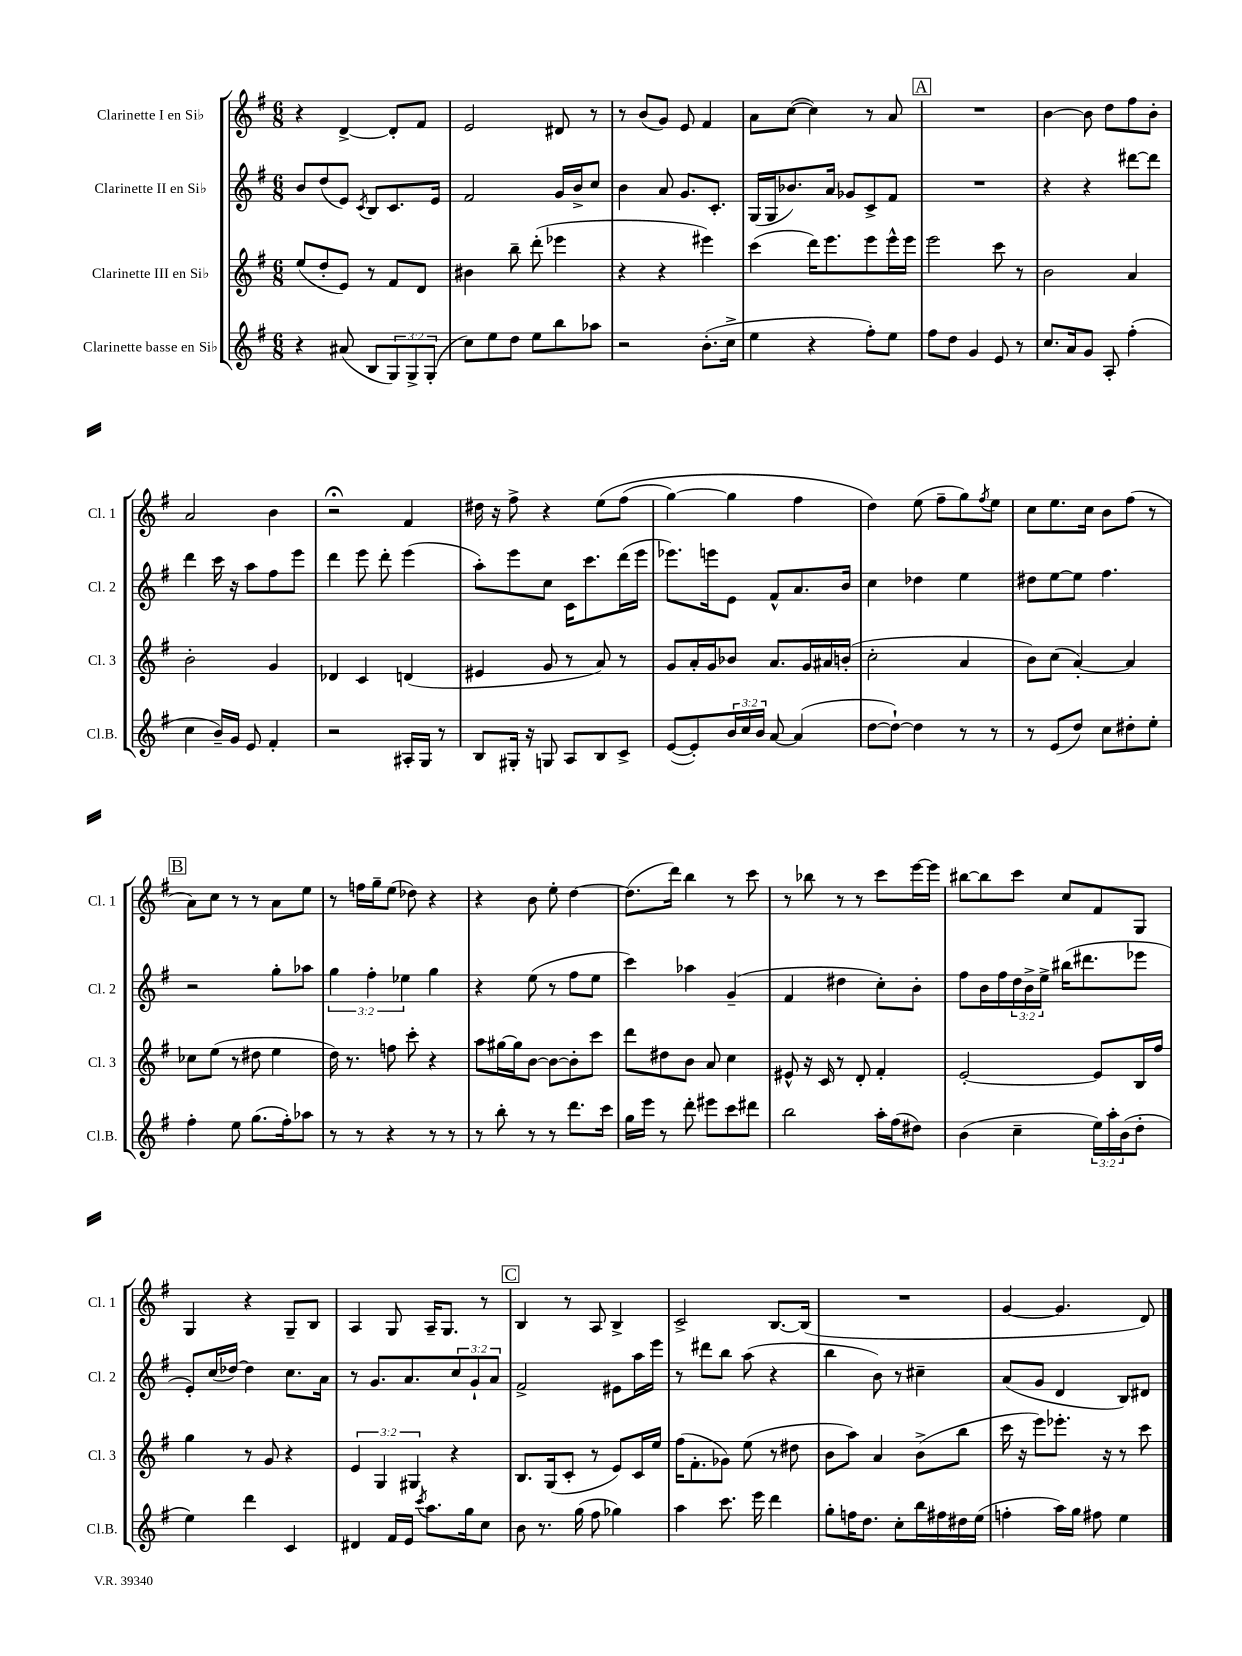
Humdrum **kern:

**kern	**kern	**kern	**kern
*staff4	*staff3	*staff2	*staff1
*clefG2	*clefG2	*clefG2	*clefG2
*k[f#]	*k[f#]	*k[f#]	*k[f#]
*M6/8	*M6/8	*M6/8	*M6/8
4r	(8ee/L	8b/L	4r
.	8dd'/	(8dd/	.
(8a#/	8e/J)	8e/J)	[4d^/
.	.	8qc/	.
8B/L	8r	8B/L	.
12G/)	8f#/L	8.c/	8d'/]L
12G^/	.	.	.
.	8d/J	.	8f#/J
(12G'/J	.	.	.
.	.	16e/Jk	.
=	=	=	=
8cc\L)	4b#\	2f#/	2e/
8ee\	.	.	.
8dd\J	8bb~\	.	.
8ee\L	(8ddd'\	.	.
8bb\	4eee-\	16g/LL	8d#/
.	.	16b^/J	.
8aa-\J	.	8cc/J	8r
=	=	=	=
2r	4r	4b\	8r
.	.	.	(8b/L
.	4r	8a/	8g/J)
.	.	8.g/L	8e/
(8.b'\L	4eee#\)	.	4f#/
.	.	8.c'/J	.
16cc^\Jk	.	.	.
=	=	=	=
4ee\	(4ccc\	(16G/LL	8a\L
.	.	16G/J	.
.	.	8.b-/)	([8cc\J
4r	16ddd\LK)	.	4cc\])
.	8.eee\	16a/Jk	.
.	.	8g-/L	.
8ff#'\L)	8eee\	8c^/	8r
8ee\J	16eee^^\L	8f#/J	8a/
.	16eee\JJ	.	.
=	=	=	=
8ff#\L	2eee\	2.r	2.r
8dd\J	.	.	.
4g/	.	.	.
8e/	8ccc\	.	.
8r	8r	.	.
=	=	=	=
8.cc/L	2b\	4r	[4b\
16a/k	.	.	.
8g/J	.	4r	8b\]
8A'/	.	.	8dd\L
(4ff#'\	4a/	[8ddd#\L	8ff#\
.	.	8ddd#\]J	8b'\J
=	=	=	=
4cc\	2b'\	4ddd\	2a/
16b~/LL)	.	16ccc\	.
16g/JJ	.	16r	.
8e/	.	8aa\L	.
4f#'/	4g/	8ff#\	4b\
.	.	8eee\J	.
=	=	=	=
2r	4d-/	4ddd\	2r;
.	4c/	8eee\	.
.	.	8ddd'\	.
16A#'/LL	(4d/	(4eee\	4f#/
16G/JJ	.	.	.
8r	.	.	.
=	=	=	=
8B/L	4e#/	8aa'\L)	16dd#\
.	.	.	16r
16G#'/Jk	.	8eee\	8ff#^\
16r	.	.	.
8G/	8g/	8cc\J	4r
8A/L	8r	16c\LK	.
.	.	8.ccc\	.
8B/	8a/)	.	&(8ee\L
8c^/J	8r	(16ddd\L	(8ff#\J
.	.	16eee\JJ	.
=	=	=	=
([8e/L	8g/L	8.eee-\L)	[4gg\)
8e'/])	16a'/L	.	.
.	16g/J	16eee\k	.
24b/L	8b-/J	8e\J	4gg\]
24cc/	.	.	.
24b/JJ	.	.	.
[8a/	8.a/L	8f#^^/L	.
(4a/]	.	8.a/	4ff#\
.	16g/L	.	.
.	16a#/	.	.
.	(16b'/JJ	16b/Jk	.
=	=	=	=
[8dd\L	2cc'\	4cc\	4dd\&)
8dd`\_J)	.	.	.
4dd\]	.	4dd-\	(8ee\
.	.	.	8ff#~\L
8r	4a/	4ee\	8gg\)
.	.	.	8qff#/
8r	.	.	8ee\J
=	=	=	=
8r	8b\L)	8dd#\L	8cc\L
(8e/L	(8cc\J	[8ee\	8.ee\
8dd/J)	[4a'/)	8ee\]J	.
.	.	.	16cc\Jk
8cc\L	.	4.ff#\	8b\L
8dd#'\	4a/]	.	(8ff#\J
8ee'\J	.	.	8r
=	=	=	=
4ff#'\	8cc-\L	2r	8a\L)
.	(8ee\J	.	8cc\J
8ee\	8r	.	8r
(8.gg\L	8dd#\	.	8r
.	4ee\	8gg'\L	8a\L
16ff#'\k)	.	.	.
8aa-\J	.	8aa-\J	8ee\J
=	=	=	=
8r	16dd\)	6gg\	8r
.	8.r	.	.
8r	.	.	16ff\LL
.	.	6ff#'\	.
.	.	.	16gg~\J
4r	8ff\	.	(8ee\J
.	.	6ee-\	.
.	8ccc'\	.	8dd-\)
8r	4r	4gg\	4r
8r	.	.	.
=	=	=	=
8r	8aa\L	4r	4r
8bb'\	[16gg#\L	.	.
.	16gg#\]J	.	.
8r	[8b\J	(8ee\	8b\
8r	8b\_L	8r	8ee'\
8.ddd\L	8b'\]	8ff#\L	[4dd\
.	8ccc\J	8ee\J	.
16ccc\Jk	.	.	.
=	=	=	=
16gg\LL	8ddd\L	4ccc\)	(8.dd\]L
16eee\JJ	.	.	.
8r	8dd#\	.	.
.	.	.	16ddd\Jk)
8ddd'\	8b\J	4aa-\	4bb\
8eee#\L	8a/	.	.
8ccc\	4cc\	(4g~/	8r
8ddd#\J	.	.	8ccc\
=	=	=	=
2bb\	8e#^^/	4f#/	8r
.	16r	.	8bb-\
.	16c/	.	.
.	8r	4dd#\	8r
.	8d'/	.	8r
16aa'\LL	4f#'/	8cc'\L)	8ccc\L
(16ff#\J	.	.	.
8dd#\J)	.	8b'\J	[16eee\L
.	.	.	16eee\]JJ
=	=	=	=
(4b\	[2e'/	8ff#\L	[8bb#\L
.	.	16b\L	8bb#\]
.	.	16ff#\	.
4cc~\	.	24dd\	8ccc\J
.	.	24b^\	.
.	.	24ee^\JJ	.
.	.	(16bb#\LK	8cc/L
.	.	8.ddd#\	.
24ee\LL)	8e/]L	.	8f#/
24aa'\	.	.	.
(24b\J	.	.	.
8dd'\J	16B/L	8eee-\J	8G/J
.	16ff#/JJ	.	.
=	=	=	=
4ee\)	4gg\	8e'/L)	4G/
.	.	(16cc/L	.
.	.	[16dd-/JJ)	.
4ddd\	8r	4dd-\]	4r
.	8g/	.	.
4c/	4r	8.cc\L	8G~/L
.	.	.	8B/J
.	.	16a\Jk	.
=	=	=	=
4d#/	6e/	8r	4A/
.	.	8.g/L	.
.	6G/	.	.
16f#/LL	.	.	8G/
16e/JJ	.	8.a/	.
.	6G#/	.	.
8qccc/	.	.	.
8.aa\L	.	.	16A~/LK
.	.	.	8.G/J
.	4r	12cc/	.
16gg\k	.	.	.
.	.	12g`/	.
8cc\J	.	.	8r
.	.	12a/J	.
=	=	=	=
8b\	8.B/L	2f#^/	4B/
8.r	.	.	.
.	(16G/k	.	.
.	8c'/J	.	8r
(16gg\	.	.	.
8ff#\	8r	.	8A/
4gg-\)	8e/L)	8e#\L	4B^/
.	16c/L	16aa\L	.
.	16ee/JJ	16eee\JJ	.
=	=	=	=
4aa\	(16ff#\LK	8r	2c^/
.	8.f#'\	.	.
.	.	8ddd#\L	.
8.ccc\	8g-\J)	8bb\J	.
.	(8ee\	(8aa\	.
16eee\	.	.	.
4ddd\	8r	4r	[8.B/L
.	8dd#\	.	.
.	.	.	(16B/]Jk
=	=	=	=
8gg'\L	8b\L	4bb\	2.r
16ff\K	8aa\J)	.	.
8.dd\J	.	.	.
.	4a/	8b\)	.
8cc'\L	.	8r	.
16bb\L	(8b^\L	4cc#~\	.
16ff#\	.	.	.
16dd#\	8bb\J	.	.
(16ee\JJ	.	.	.
=	=	=	=
4ff'\	16ccc\	(8a/L	[4g/
.	16r	.	.
.	8eee\L)	8g/J	.
16aa\LL)	8.eee-'\J	4d/	4.g/]
16gg\JJ	.	.	.
8ff#\	.	.	.
.	16r	.	.
4ee\	8r	8B/L)	.
.	8ccc\	8d#/J	8d/)
==	==	==	==
*-	*-	*-	*-
